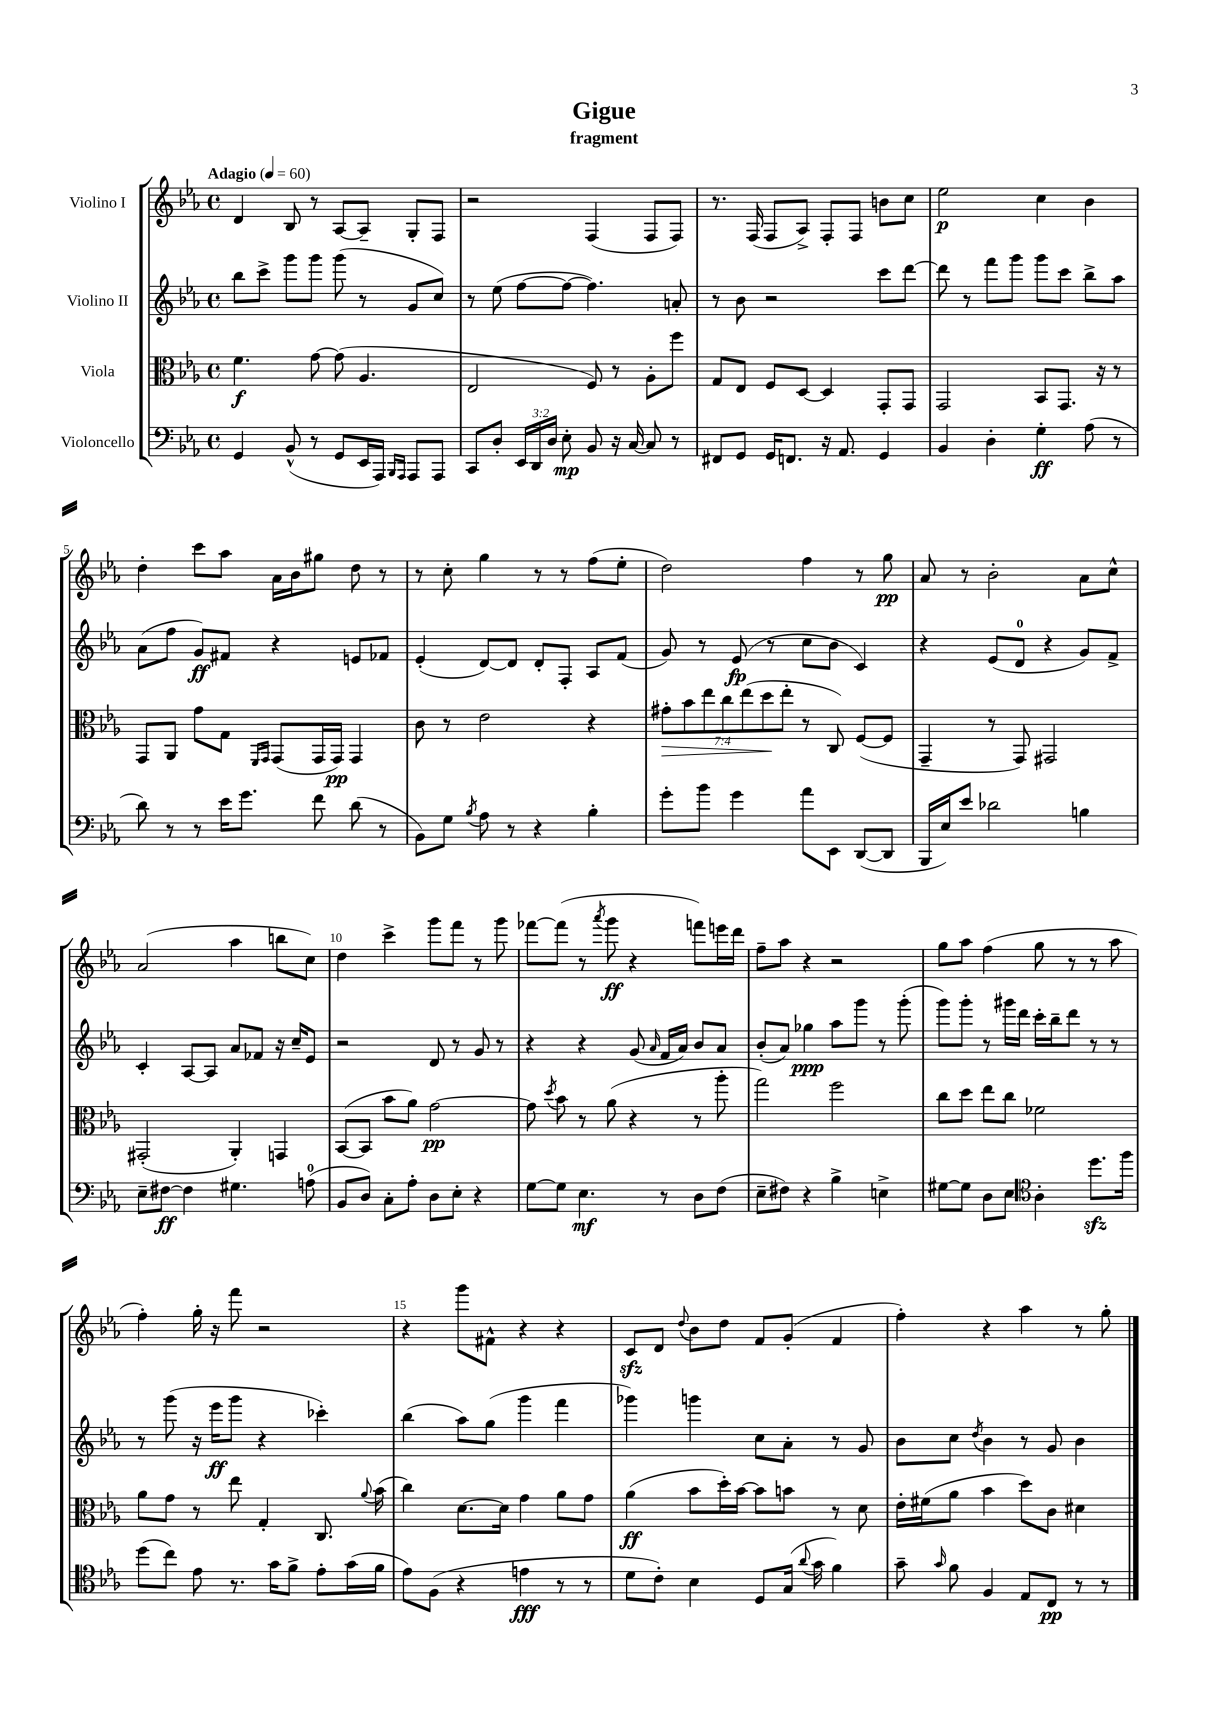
\header { title = "Gigue" subtitle = "fragment" }
<<
\new StaffGroup <<
\new Staff = "s0" \with { instrumentName = "Violino I" } {
    \clef treble \key ees \major \defaultTimeSignature \time 4/4 \tempo "Adagio" 4 = 60
    \autoBeamOff d'4 bes8 r8 aes8[~ aes8]-- g8[-. f8] |
    r2 f4( f8[ f8]) |
    r8. f16( f8[ aes8]->) f8[-. f8] b'8[ c''8] |
    ees''2\p c''4 bes'4 |
    d''4-. c'''8[ aes''8] aes'16[ bes'16 gis''8] d''8 r8 |
    r8 c''8-. g''4 r8 r8 f''8[( ees''8]-. |
    d''2) f''4 r8 g''8\pp |
    aes'8 r8 bes'2-. aes'8[ c''8]-^ |
    aes'2( aes''4 b''8[ c''8]) |
    d''4 c'''4-> g'''8[ f'''8] r8 g'''8 |
    fes'''8[~ fes'''8]( r8 \acciaccatura { aes'''8 } g'''8\ff r4 f'''8[) e'''16 d'''16] |
    f''8[-- aes''8] r4 r2 |
    g''8[ aes''8] f''4( g''8 r8 r8 aes''8 |
    f''4-.) g''16-. r16 f'''8 r2 |
    r4 g'''8[ fis'8]-^ r4 r4 |
    c'8[\sfz d'8] \appoggiatura { d''8 } bes'8[ d''8] f'8[ g'8]-.( f'4 |
    f''4-.) r4 aes''4 r8 g''8-. \bar "|." |
}
\new Staff = "s1" \with { instrumentName = "Violino II" } {
    \clef treble \key ees \major \defaultTimeSignature \time 4/4
    \autoBeamOff bes''8[ c'''8]-> g'''8[ g'''8] g'''8( r8 g'8[ c''8]) |
    r8 ees''8( f''8[~ f''8]~ f''4.) a'8-. |
    r8 bes'8 r2 c'''8[ d'''8]~ |
    d'''8 r8 f'''8[ g'''8] g'''8[ c'''8] bes''8[-> aes''8] |
    aes'8[( f''8] g'8[\ff) fis'8] r4 e'8[ fes'8] |
    ees'4-.( d'8[~) d'8] d'8[-. f8]-. aes8[ f'8]( |
    g'8) r8 ees'8\fp( r8 c''8[ bes'8] c'4) |
    r4 ees'8[( d'8]-0 r4 g'8[) f'8]-> |
    c'4-. aes8[~ aes8] aes'8[ fes'8] r16 c''16[-- ees'8] |
    r2 d'8 r8 g'8 r8 |
    r4 r4 g'8( \grace { aes'16 } f'16[ aes'16]) bes'8[ aes'8] |
    bes'8[-.( aes'8]) ges''4\ppp aes''8[ g'''8] r8 g'''8-.( |
    g'''8[) g'''8]-. r8 gis'''16[ d'''16] c'''16[-. bes''16-- d'''8] r8 r8 |
    r8 g'''8( r16 ees'''16[\ff g'''8] r4 ces'''4-.) |
    bes''4( aes''8[) g''8]( g'''4 f'''4 |
    ges'''4) g'''4 c''8[ aes'8]-. r8 g'8 |
    bes'8[ c''8] \acciaccatura { d''8 } bes'4 r8 g'8 bes'4 \bar "|." |
}
\new Staff = "s2" \with { instrumentName = "Viola" } {
    \clef alto \key ees \major \defaultTimeSignature \time 4/4 \override Staff.TupletNumber.text = #tuplet-number::calc-fraction-text
    \autoBeamOff f'4.\f g'8~ g'8( aes4. |
    ees2 f8) r8 aes8[-. f''8] |
    g8[ ees8] f8[ d8]~ d4 g,8[-. g,8] |
    g,2 bes,8[ g,8.] r16 r8 |
    g,8[ aes,8] g'8[ g8] \grace { f,16[ g,16] } g,8[( g,16 g,16]\pp) g,4 |
    c'8 r8 ees'2 r4 |
    \tuplet 7/4 { gis'8[-.\> bes'8 ees''8 c''8 ees''8( d''8\! ees''8]-. } r8 c8) f8[~( f8] |
    g,4-- r8 g,8) gis,2 |
    gis,2-.( aes,4-.) g,4 |
    bes,8[~( bes,8] bes'8[ aes'8]) g'2~\pp |
    g'8 \acciaccatura { d''8 } bes'8 r8 aes'8( r4 r8 aes''8-. |
    g''2) f''2 |
    c''8[ d''8] ees''8[ c''8] fes'2 |
    aes'8[ g'8] r8 ees''8 g4-. c8. \appoggiatura { aes'8 } bes'16( |
    c''4) d'8.[~ d'16] g'4 aes'8[ g'8] |
    aes'4\ff( bes'8[ d''16-.) bes'16]~ bes'8[ b'8] r8 d'8 |
    ees'16[-. fis'16( aes'8] bes'4 d''8[) c'8] dis'4 \bar "|." |
}
\new Staff = "s3" \with { instrumentName = "Violoncello" } {
    \clef bass \key ees \major \defaultTimeSignature \time 4/4 \override Staff.TupletNumber.text = #tuplet-number::calc-fraction-text
    \autoBeamOff g,4 bes,8-^( r8 g,8[ ees,16 aes,,16]) \grace { bes,,16[ aes,,16] } aes,,8[ aes,,8] |
    c,8[ d8]-. \tuplet 3/2 { ees,16[ d,16 d16] } ees8-.\mp bes,8 r16 c16~ c8 r8 |
    fis,8[ g,8] g,16[ f,8.] r16 aes,8. g,4 |
    bes,4 d4-. g4-.\ff aes8( r8 |
    d'8) r8 r8 ees'16[ g'8.] f'8 d'8( r8 |
    bes,8[) g8] \acciaccatura { bes8 } aes8 r8 r4 bes4-. |
    g'8[-. bes'8] g'4 aes'8[ ees,8] d,8[~( d,8] |
    bes,,16[ ees16) ees'8] des'2 b4 |
    ees8[-- fis8]~\ff fis4 gis4. a8-0( |
    bes,8[ d8]) c8[-. aes8]-. d8[ ees8]-. r4 |
    g8[~ g8] ees4.\mf r8 d8[ f8]( |
    ees8[-- fis8]) r4 bes4-> e4-> |
    gis8[~ gis8] d8[ ees8] \clef tenor aes4-. d''8.[\sfz f''16] |
    d''8[( c''8]) ees'8 r8. g'16[ f'8]-> ees'8[-. g'16( f'16] |
    ees'8[) f8]( r4 e'4\fff r8 r8 |
    d'8[ c'8]-.) bes4 d8[ g16]( \appoggiatura { aes'8 } g'16 f'4) |
    g'8-- \grace { g'16 } f'8 f4 ees8[ c8]\pp r8 r8 \bar "|." |
}
>>
>>
\layout { \context { \Score \override BarNumber.break-visibility = ##(#f #t #t) barNumberVisibility = #(every-nth-bar-number-visible 5) } }
